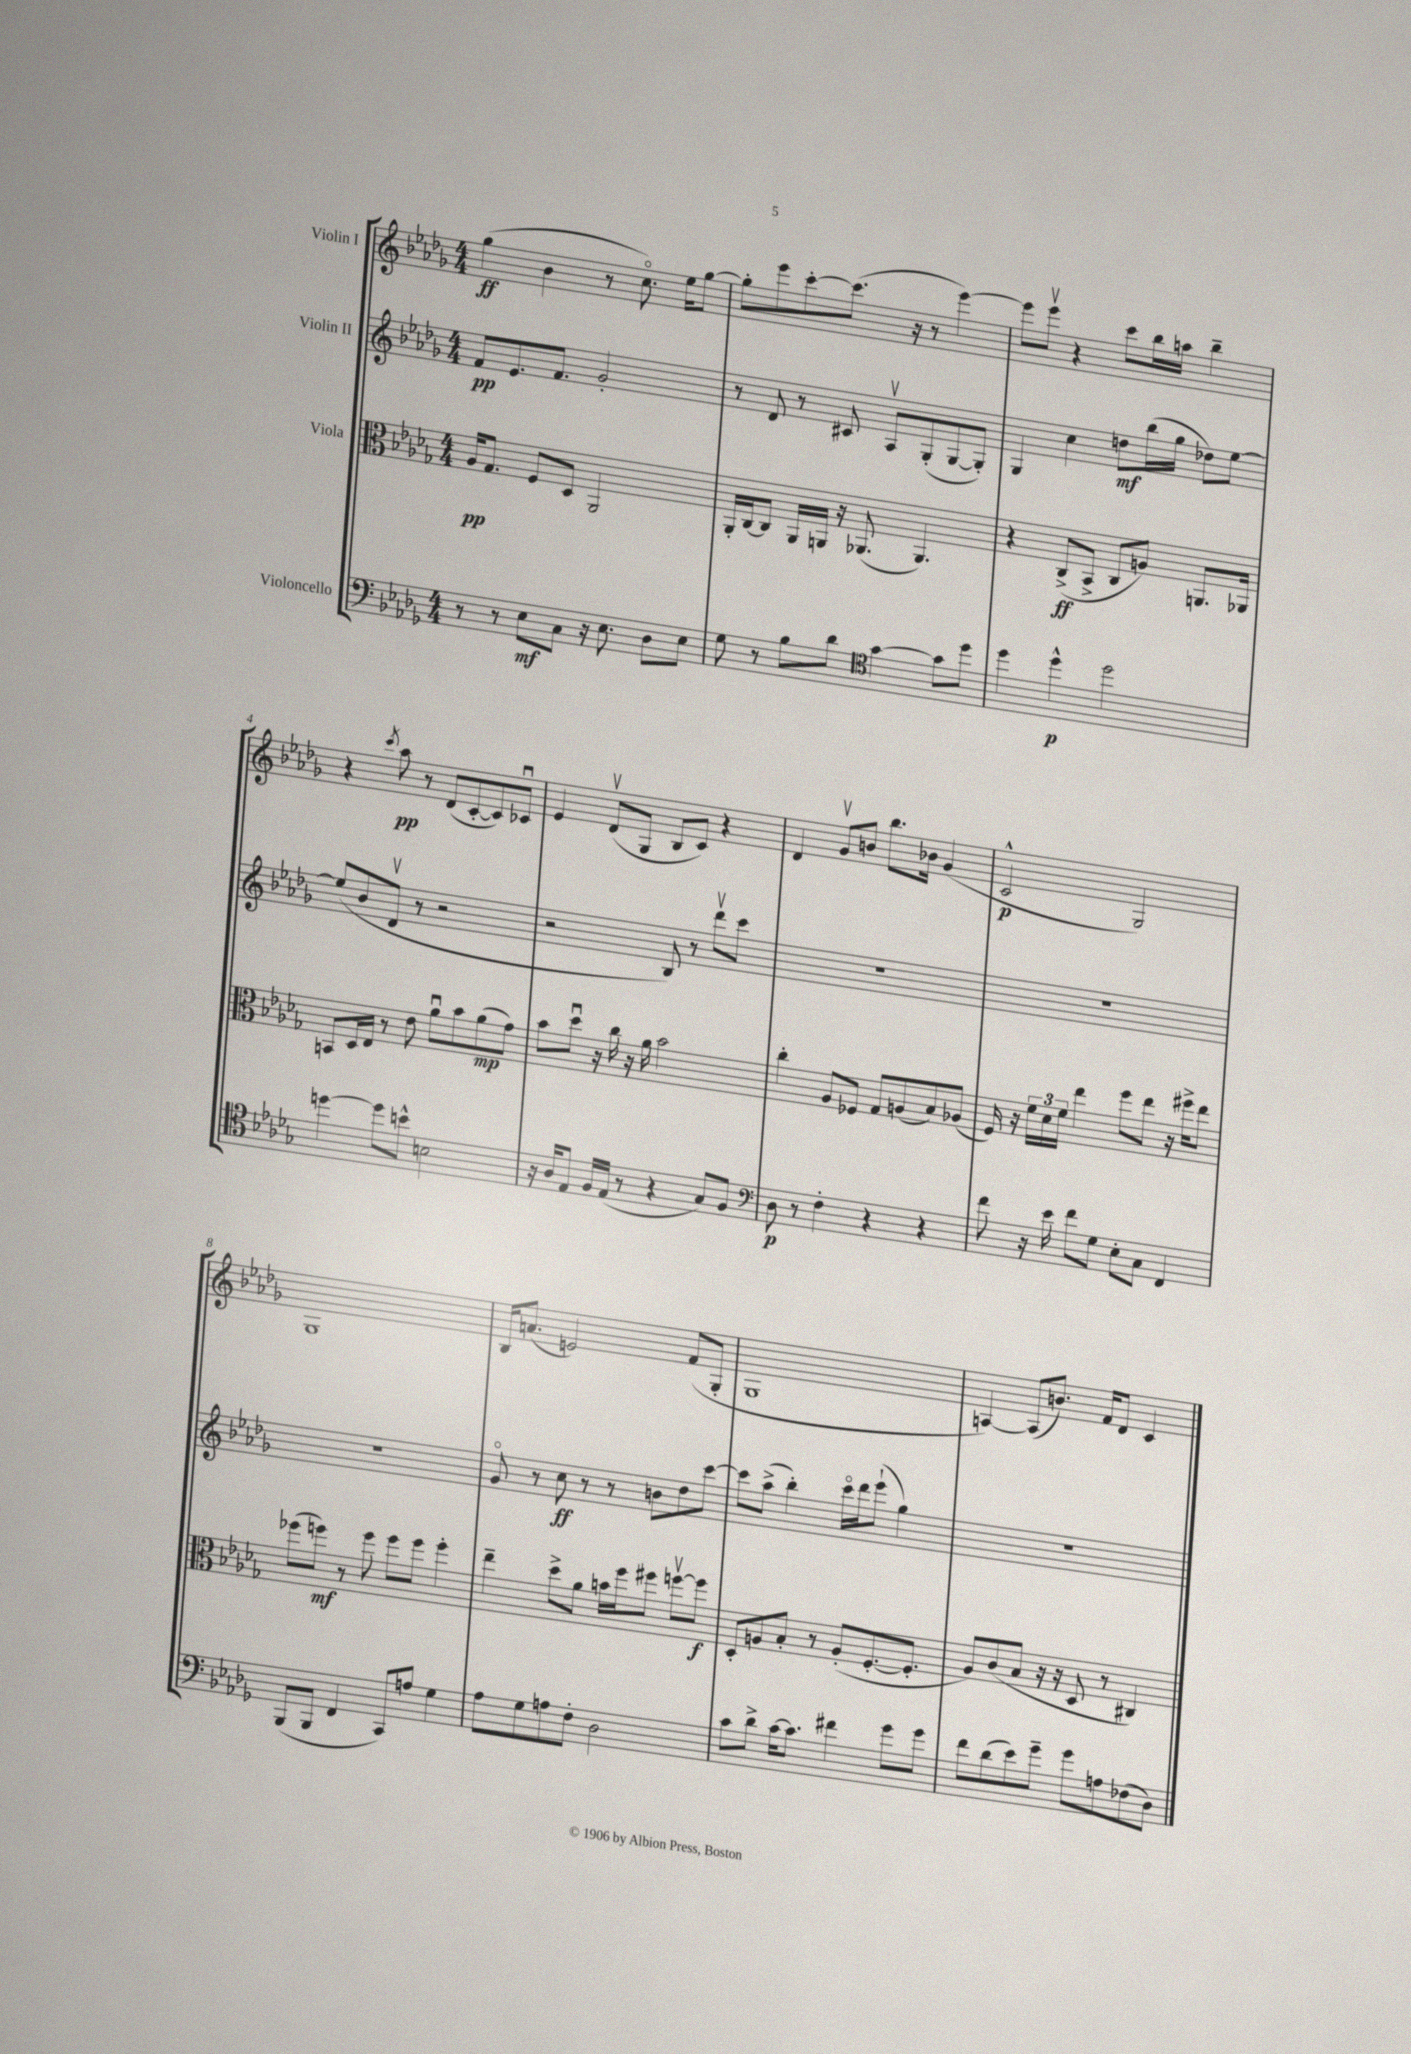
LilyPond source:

<<
\new StaffGroup <<
\new Staff = "s0" \with { instrumentName = "Violin I" } {
    \clef treble \key des \major \numericTimeSignature \time 4/4
    ges''4\ff( bes'4 r8 c''8.\flageolet) ees''16 ges''8~ |
    ges''8-. ees'''8 c'''8~-. c'''8.( r16 r8 ees'''4~) |
    ees'''8 ees'''8\upbow r4 c'''8 bes''16 a''16 bes''4-- |
    r4 \acciaccatura { c'''8 } aes''8\pp r8 des'8( c'8~-. c'8) ces'8\downbow |
    ees'4 des'8\upbow( ges8 bes8 c'8) r4 |
    des'4 ges'8\upbow b'8 bes''8. bes'16 ges'4( |
    c'2-^\p ges2) |
    ges1 |
    bes16 a'8.( e'2) f'8( ges8-. |
    ges1 |
    a4~) a8( b'8.) f'16 des'8 c'4 \bar "|." |
}
\new Staff = "s1" \with { instrumentName = "Violin II" } {
    \clef treble \key des \major \numericTimeSignature \time 4/4
    f'8\pp ees'8. f'8. ges'2-. |
    r8 des'8 r8 cis'8 aes8\upbow ges8-.( ges8~ ges8-.) |
    ges4 c''4 d''8\mf bes''16( ges''16 des''8) ees''8~ |
    ees''8( bes'8 des'8\upbow r8 r2 |
    r2 bes8) r8 des'''8\upbow c'''8 |
    R1 |
    R1 |
    R1 |
    ges'8\flageolet r8 c''8\ff r8 r8 b'8 des''8 c'''8~ |
    c'''8 aes''8->( bes''4-.) c'''16\flageolet des'''16 ees'''8-!( ges''4) |
    r1 \bar "|." |
}
\new Staff = "s2" \with { instrumentName = "Viola" } {
    \clef alto \key des \major \numericTimeSignature \time 4/4
    aes16\pp ges8. f8 des8 aes,2 |
    aes,16-. c16~ c8 aes,16 a,16 r16 aes,8.( aes,4.) |
    r4 c8->\ff( bes,8-> c8 a8) a,8. aes,16 |
    b,8 des16 ees16 r8 ees'8 aes'8\downbow bes'8 aes'8\mp( ges'8) |
    bes'8 des''8\downbow r16 c''16 r16 aes'16 bes'2 |
    c''4-. aes8 fes8 ges8 a8( bes8) aes8( |
    f16) r16 \tuplet 3/2 { f'16 des'16 f'16 } ees''4 f''8 ees''8 r16 fis''16-> ees''8 |
    fes''8( f''8\mf) r8 f''8 f''8 f''8 f''4-. |
    ees''4-- des''8-> aes'8 b'16 f''16 fis''8 f''8~\upbow f''8\f |
    des8-. a8 bes8-. r8 a8-.( f8.~-. f8.-. |
    aes8) c'8( bes8 r16 r16 des8 r8 cis4) \bar "|." |
}
\new Staff = "s3" \with { instrumentName = "Violoncello" } {
    \clef bass \key des \major \numericTimeSignature \time 4/4
    r8 r8 ees8\mf c8 r16 ees8. des8 ees8 |
    ges8 r8 bes8 des'8 \clef tenor ges'4~ ges'8 des''8 |
    des''4 des''4-^\p des''2 |
    d''4~ d''8 b'8-^ b2 |
    r16 aes16 ees8 f16 ees16( r8 r4 ges8) f8 |
    \clef bass des8\p r8 f4-. r4 r4 |
    f'8 r16 ees'16 f'8 ges8 ees8-. c8 f,4 |
    bes,,8( bes,,8 f,4 c,8) a8 ges4 |
    aes8 ges8 a8 f8-. des2 |
    c'8 des'8-> c'16~ c'8. fis'4 ges'8 ges'8 |
    f'8 des'8( ees'8) ges'8-- ges'8 a8 fes8( des8) \bar "|." |
}
>>
>>
